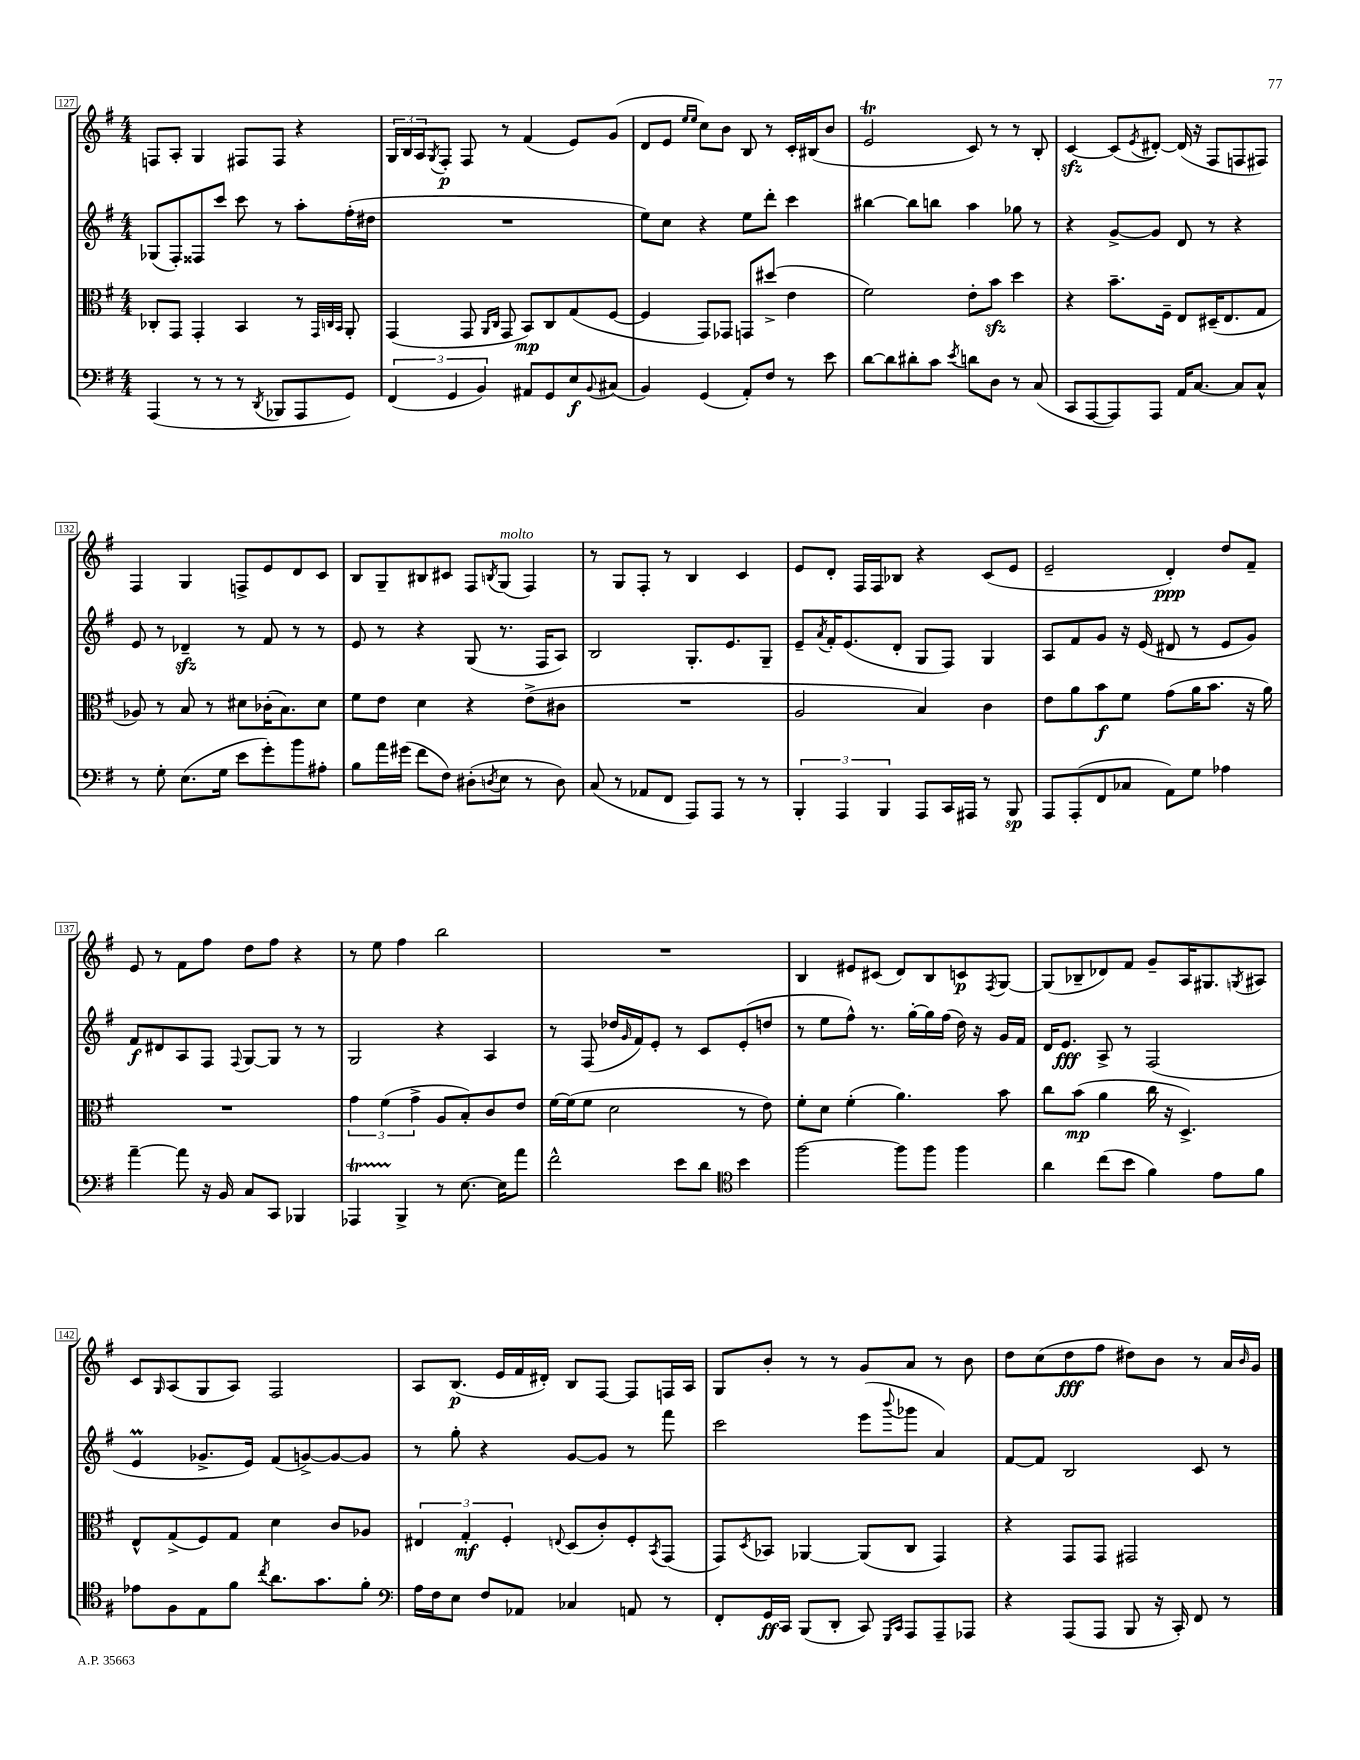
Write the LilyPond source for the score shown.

<<
\new StaffGroup <<
\new Staff = "s0" {
    \clef treble \key g \major \numericTimeSignature \time 4/4
    f8 a8-. g4 fis8 fis8 r4 |
    \tuplet 3/2 { g16 b16 a16 } \acciaccatura { g8 } fis8-.\p fis8 r8 fis'4( e'8) g'8( |
    d'8 e'8 \grace { e''16 e''16 } c''8) b'8 b8 r8 c'16-. bis16( b'8 |
    e'2\trill c'8) r8 r8 b8-. |
    c'4~\sfz c'8( \acciaccatura { e'8 } dis'8~-.) dis'16( r16 fis8 f8 fis8) |
    fis4 g4 f8-> e'8 d'8 c'8 |
    b8 g8-- bis8 cis'8 fis8 \acciaccatura { b8 } g8^\markup { \italic "molto" }( fis4) |
    r8 g8 fis8-. r8 b4 c'4 |
    e'8 d'8-. fis16 fis16 bes8 r4 c'8( e'8 |
    e'2-- d'4-.\ppp) d''8 fis'8-- |
    e'8 r8 fis'8 fis''8 d''8 fis''8 r4 |
    r8 e''8 fis''4 b''2 |
    R1 |
    b4 eis'8 cis'8( d'8) b8 c'8\p \acciaccatura { fis8 } g8~ |
    g8( bes8-- des'8) fis'8 g'8-- a16 gis8. \acciaccatura { g8 } ais8 |
    c'8 \grace { g16 } a8( g8 a8) fis2 |
    a8 b8.\p( e'16 fis'16 dis'16-.) b8 fis8~ fis8 f16 a16 |
    g8 b'8-. r8 r8 g'8 a'8 r8 b'8 |
    d''8 c''8( d''8\fff fis''8 dis''8) b'8 r8 a'16 \grace { b'16 } g'16 \bar "|." |
}
\new Staff = "s1" {
    \clef treble \key g \major \numericTimeSignature \time 4/4
    ges8( fis8-.) fisis8 c'''8 c'''8 r8 a''8-. fis''16-.( dis''16 |
    R1 |
    e''8) c''8 r4 e''8 d'''8-. c'''4 |
    bis''4~ bis''8 b''8 a''4 ges''8 r8 |
    r4 g'8~-> g'8 d'8 r8 r4 |
    e'8 r8 des'4--\sfz r8 fis'8 r8 r8 |
    e'8 r8 r4 g8( r8. fis16 a8) |
    b2 g8.-. e'8. g8-- |
    e'8-- \acciaccatura { a'8 } fis'16-. e'8.( d'8-. g8 fis8) g4 |
    a8 fis'8 g'8 r16 e'16( dis'8 r8 e'8 g'8) |
    fis'8\f dis'8 a8 fis8 \appoggiatura { fis8 } g8~ g8 r8 r8 |
    g2 r4 a4 |
    r8 fis8( des''16 \grace { g'16 } fis'16) e'8-. r8 c'8 e'8-.( d''8 |
    r8 e''8 fis''8-^) r8. g''16~-. g''16 fis''16( d''16) r16 g'16 fis'16 |
    d'16 e'8.\fff a8-> r8 fis2( |
    e'4\prall ges'8.-> e'16) fis'8( g'8~->) g'8~ g'8 |
    r8 g''8-. r4 g'8~ g'8 r8 fis'''8 |
    c'''2 e'''8( \appoggiatura { b'''8 } ges'''8 a'4) |
    fis'8~ fis'8 b2 c'8 r8 \bar "|." |
}
\new Staff = "s2" {
    \clef alto \key g \major \numericTimeSignature \time 4/4
    ces8-. g,8 g,4-. b,4 r8 \grace { g,32 c32 b,32 } a,8-. |
    g,4( g,8 \grace { a,16 c16 } g,8 b,8\mp) c8 g8( fis8~ |
    fis4 g,8) ges,8 g,8 dis''8->( e'4 |
    fis'2) e'8-. b'8\sfz d''4 |
    r4 b'8.-- fis16-- e8 dis16--( e8. g8 |
    aes8) r8 b8 r8 dis'8 ces'16-.( b8.) dis'8 |
    fis'8 e'8 d'4 r4 e'8->( cis'8 |
    R1 |
    a2 b4) c'4 |
    e'8 a'8 b'8\f fis'8 g'8( a'16 b'8. r16 a'16) |
    R1 |
    \tuplet 3/2 { g'4 fis'4( g'4-> } a8 b8-.) c'8 e'8 |
    fis'16~ fis'16( fis'8 d'2 r8 e'8) |
    fis'8-. d'8 fis'4-.( a'4.) b'8 |
    c''8 b'8\mp( a'4 c''16 r16 d4.->) |
    e8-^ g8->( fis8) g8 d'4 c'8 aes8 |
    \tuplet 3/2 { eis4 g4-.\mf fis4-. } \appoggiatura { e8 } d8( c'8-.) fis8-. \acciaccatura { b,8 } g,8( |
    g,8) \acciaccatura { d8 } bes,8 aes,4~ aes,8( c8 g,4) |
    r4 g,8 g,8 gis,2 \bar "|." |
}
\new Staff = "s3" {
    \clef bass \key g \major \numericTimeSignature \time 4/4
    a,,4( r8 r8 r8 \acciaccatura { d,8 } bes,,8 a,,8 g,8) |
    \tuplet 3/2 { fis,4( g,4 b,4) } ais,8 g,8 e8\f \appoggiatura { b,8 } cis8( |
    b,4) g,4( a,8-.) fis8 r8 e'8 |
    d'8~ d'8 dis'8-. c'8 \acciaccatura { e'8 } d'8 d8 r8 c8( |
    c,8 a,,8~ a,,8) a,,8 a,16 c8.~ c8 c8-^ |
    r8 g8-. e8.( g16 e'8 g'8-.) b'8 ais8-. |
    b8 a'16 gis'16( fis'8 fis8) dis8-.( \acciaccatura { d8 } e8 r8 d8) |
    c8( r8 aes,8 fis,8 a,,8) a,,8 r8 r8 |
    \tuplet 3/2 { b,,4-. a,,4 b,,4 } a,,8 c,16 ais,,16 r8 b,,8\sp |
    a,,8 a,,8-.( fis,8 ces8 a,8) g8 aes4 |
    a'4~-- a'8 r16 b,16 c8 c,8 bes,,4 |
    aes,,4\startTrillSpan b,,4->\stopTrillSpan r8 e8.~ e16 a'8 |
    fis'2-^ e'8 d'8 \clef tenor b'4 |
    fis''2~ fis''8 fis''8 fis''4 |
    a'4 c''8( b'8 fis'4) e'8 fis'8 |
    ees'8 fis8 e8 fis'8 \acciaccatura { c''8 } a'8. g'8. fis'8-. |
    \clef bass a16 fis16 e8 fis8 aes,8 ces4 a,8 r8 |
    fis,8-. g,16\ff c,16 b,,8( d,8-. c,8) \grace { g,,16 c,16 } a,,8 a,,8-- aes,,8 |
    r4 a,,8( a,,8 b,,8 r16 c,16-.) fis,8 r8 \bar "|." |
}
>>
>>
\layout { \context { \Score currentBarNumber = #127 \override BarNumber.stencil = #(make-stencil-boxer 0.1 0.3 ly:text-interface::print) } }
